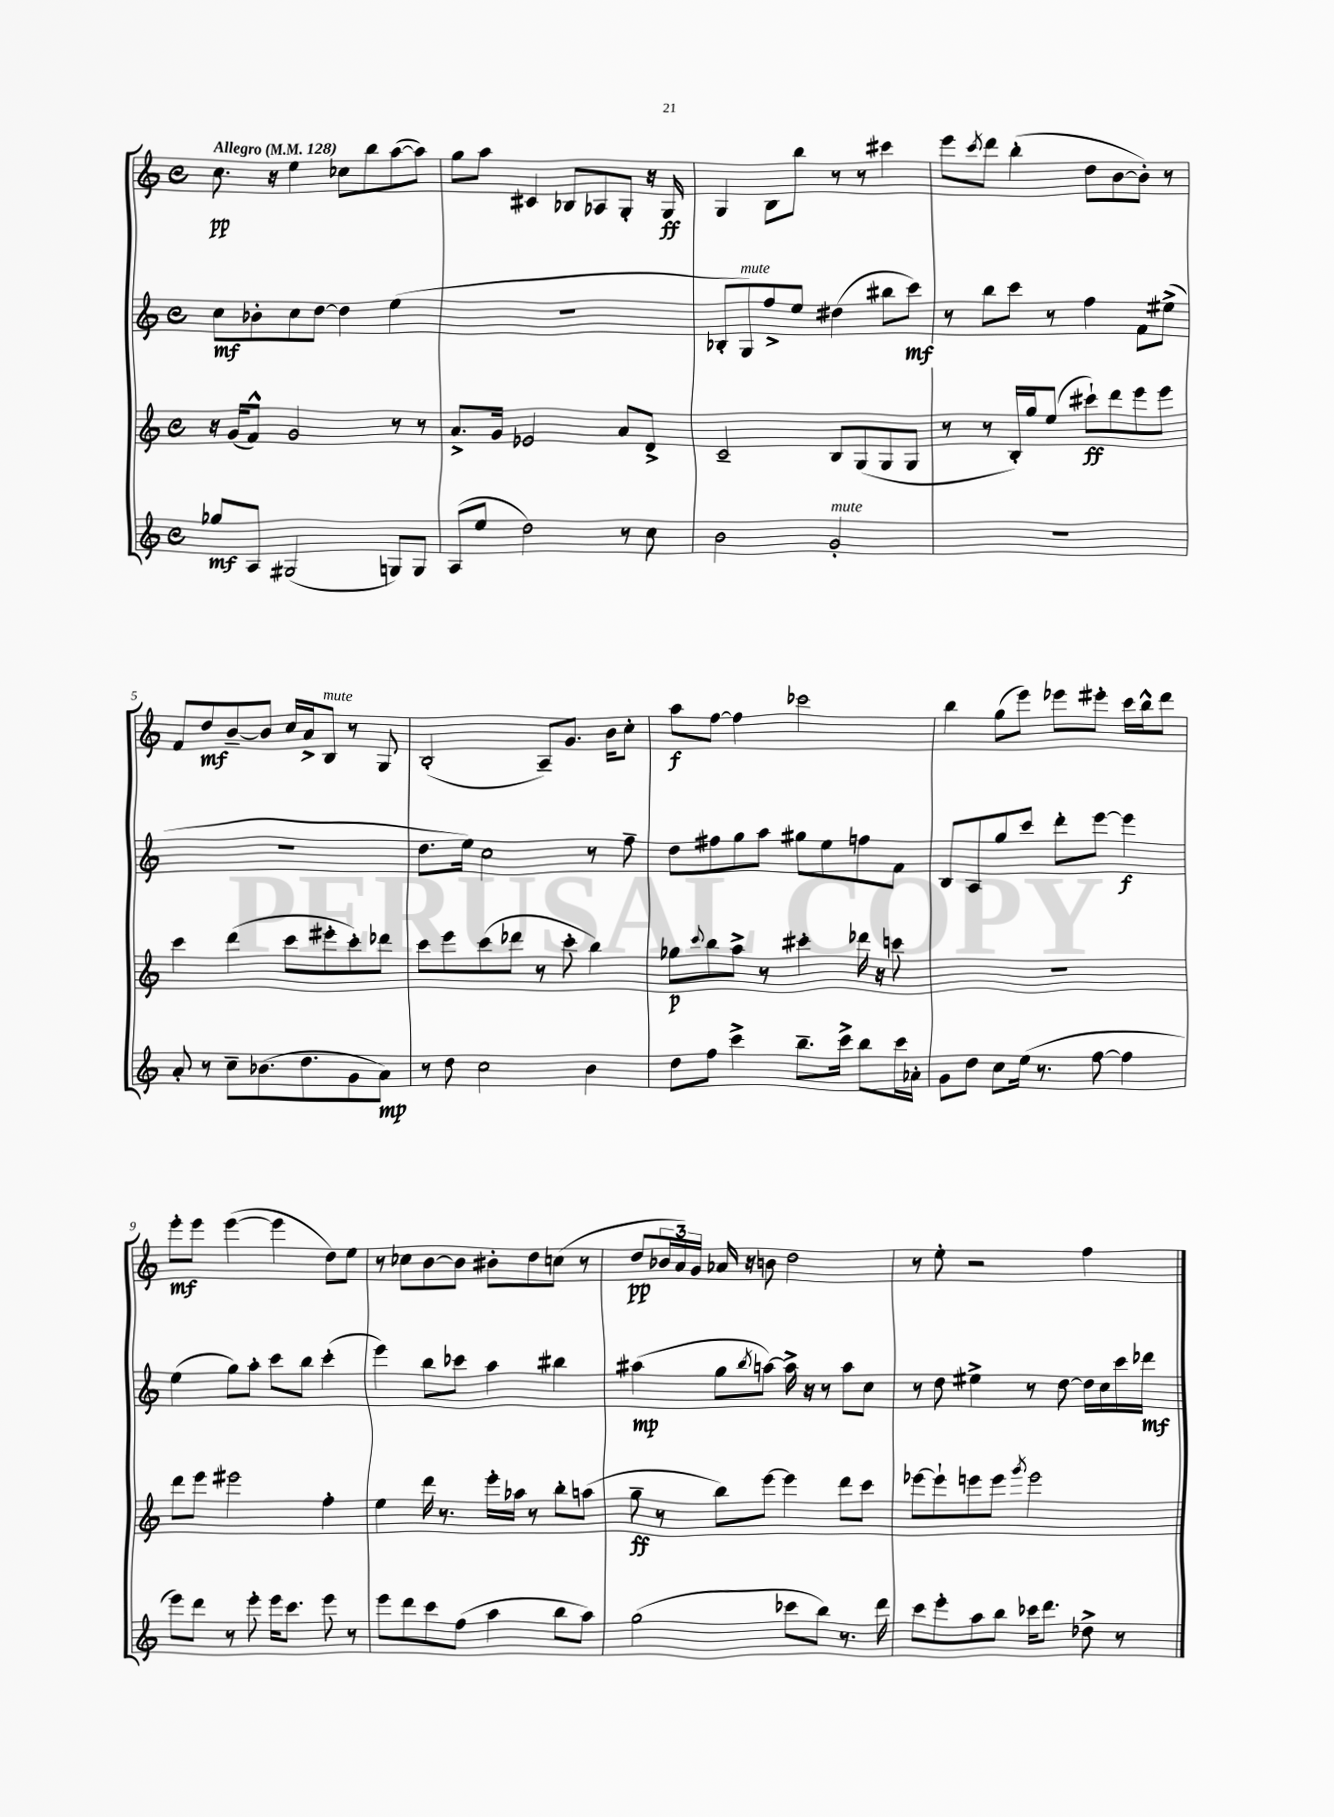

**kern	**kern	**kern	**kern
*staff4	*staff3	*staff2	*staff1
*clefG2	*clefG2	*clefG2	*clefG2
*k[]	*k[]	*k[]	*k[]
*M4/4	*M4/4	*M4/4	*M4/4
*met(c)	*met(c)	*met(c)	*met(c)
*MM128	*MM128	*MM128	*MM128
8gg-/L	16r	8cc\L	8.cc\
.	(16g/LK	.	.
8A/J	8f^^/J)	8b-'\	.
.	.	.	16r
(2G#/	2g/	8cc\	4ee\
.	.	[8dd\J	.
.	.	4dd\]	8cc-\L
.	.	.	8bb\
8G/L)	8r	(4ee\	([8aa\
8G/J	8r	.	8aa\]J)
=	=	=	=
(8A/L	8.a^/L	1r	8gg\L
8ee/J	.	.	8aa\J
.	16g/Jk	.	.
2dd\)	2e-/	.	4c#/
.	.	.	8B-/L
.	.	.	8A-/
8r	8a/L	.	8G'/J
8cc\	8d^/J	.	16r
.	.	.	16G/
=	=	=	=
2b\	2c~/	8B-'/L	4G/
.	.	8G/)	.
.	.	8ff^/	8B\L
.	.	8ee/J	8bb\J
2g'/	8B/L	(4dd#\	8r
.	(8G/	.	8r
.	8G/	8bb#\L	4ccc#\
.	8G/J	8ccc\J)	.
=	=	=	=
1r	8r	8r	8eee\L
.	.	.	8qccc/
.	8r	8bb\L	8ddd\J
.	16B'/LL)	8ccc\J	(4bb'\
.	16gg/J	.	.
.	(8ee/J	8r	.
.	8ccc#`\L)	4ff\	8dd\L
.	8ddd\	.	[8b\
.	8eee\	8f\L	8b'\]J)
.	8eee\J	(8ee#^\J	8r
=	=	=	=
8a'/	4ccc\	1r	8f/L
8r	.	.	8dd/
8cc~\L	(4ddd\	.	[8b~/
(8.b-\	.	.	8b/]J
.	8ccc\L	.	16cc/LL
8.dd\	.	.	16a^/J
.	8eee#'\	.	8B/J
8g\	8ccc'\)	.	8r
8a\J)	8ddd-\J	.	8G/
=	=	=	=
8r	8ccc\L	8.dd\L	(2B'/
8dd\	8eee\	.	.
.	.	16ee\Jk)	.
2cc\	(8ccc\	2cc\	.
.	8ddd-\J	.	.
.	8r	.	8A~/L)
.	8ccc'\	.	8.g/J
4b\	4bb\)	8r	.
.	.	.	16b\LK
.	.	8ff~\	8cc'\J
=	=	=	=
8dd\L	8gg-\L	8dd\L	8aa\L
.	8qqccc/	.	.
8ff\J	8bb\	8ff#\	[8ff\J
4ccc^\	8aa^\J	8gg\	4ff\]
.	8r	8aa\J	.
8.bb~\L	4ccc#'\	8gg#\L	2ccc-\
.	.	8ee\	.
16ccc^\Jk	.	.	.
8bb\L	16ddd-\	8ff\	.
.	16r	.	.
16ccc\L	8ccc\	8f\J	.
16a-'\JJ	.	.	.
=	=	=	=
8g\L	1r	8B/L	4bb\
8dd\J	.	8A/	.
8cc\L	.	8gg/	(8gg\L
(16ee\Jk	.	8ccc/J	8eee\J)
8.r	.	.	.
.	.	8ddd'\L	8eee-\L
[8ff\	.	[8eee\J	8eee#'\J
4ff\]	.	4eee\]	16ccc\LL
.	.	.	16bb^^\J
.	.	.	8ddd\J
=	=	=	=
8eee\L)	8ddd\L	(4ee\	8eee'\L
8ddd\J	8eee\J	.	8eee\J
8r	2eee#\	8gg\L)	([4eee\
8eee'\	.	8aa'\J	.
16eee\LK	.	8ccc\L	4eee\]
8.ccc\J	.	.	.
.	.	8bb\J	.
8eee\	4ff'\	(4ccc'\	8dd\L)
8r	.	.	8ee\J
=	=	=	=
8eee\L	4ee\	4eee\)	8r
8ddd\	.	.	8cc-\L
8ccc\	16ddd\	8bb\L	[8b\
.	8.r	.	.
(8ff\J	.	8ccc-\J	8b\]J
4aa\	16eee'\LL	4aa\	8b#'\L
.	16aa-\JJ	.	.
.	8r	.	8dd\
8bb\L	8bb'\L	4bb#\	(8cc\J
8aa\J)	(8aa\J	.	8r
=	=	=	=
(2gg\	8gg~\	(4aa#\	8dd/L
.	8r	.	24b-/L
.	.	.	24a/)
.	.	.	24g/JJ
.	8bb\L)	8gg\L	16a-/
.	.	.	16r
.	.	8qbb/	.
.	[8eee\J	[8aa\J)	8b\
8ccc-\L	4eee\]	16aa^\]	2dd\
.	.	16r	.
8bb\J)	.	8r	.
8.r	8ddd\L	8aa\L	.
.	8ccc\J	8cc\J	.
16ddd\	.	.	.
=	=	=	=
8ccc\L	[8eee-\L	8r	8r
8eee'\	8eee-`\]	8dd\	8ee'\
8aa\	8eee\	4ee#^\	2r
8bb\J	8eee\J	.	.
.	8qggg/	.	.
16ccc-\LK	2eee\	8r	.
8.ddd\J	.	.	.
.	.	[8dd\	.
8dd-^\	.	16dd\]LL	4ff\
.	.	16cc\	.
8r	.	16ccc\	.
.	.	16ddd-\JJ	.
==	==	==	==
*-	*-	*-	*-
